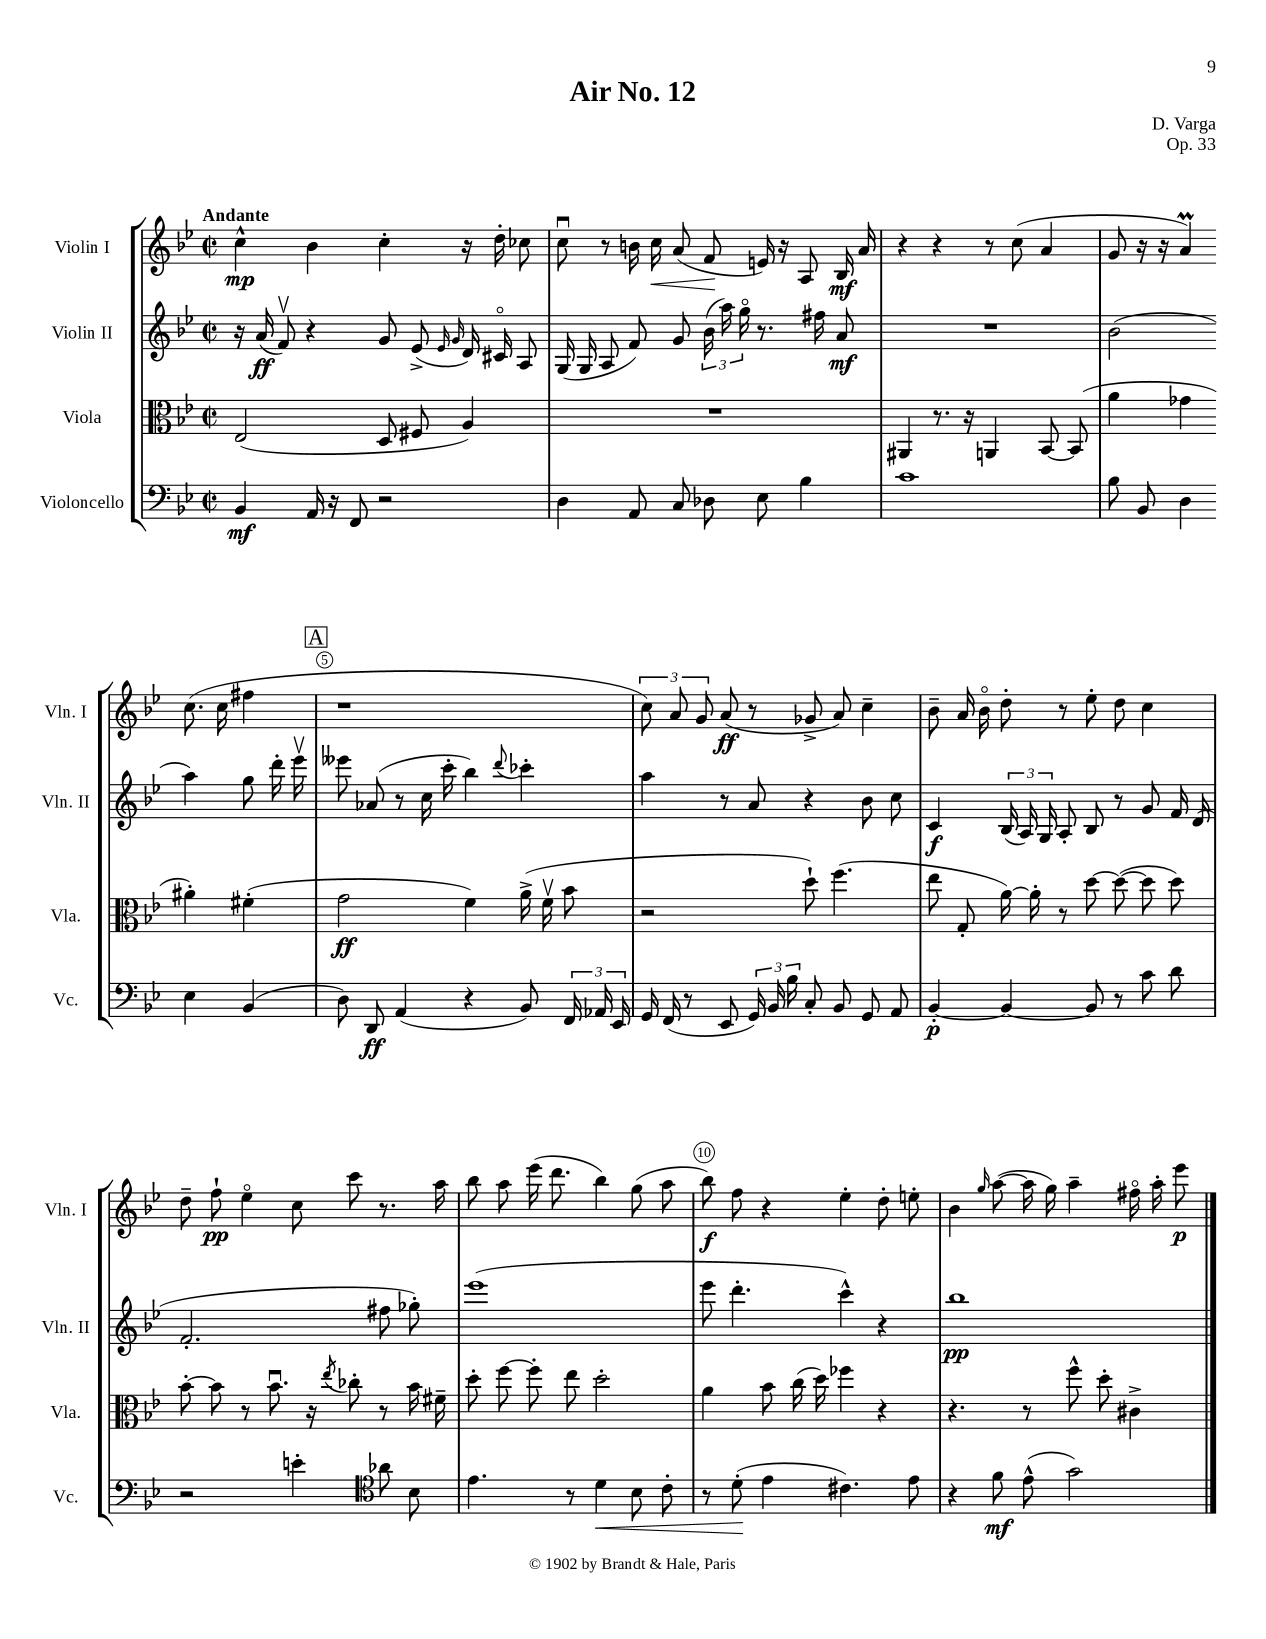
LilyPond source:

\header { title = "Air No. 12" composer = "D. Varga" opus = "Op. 33" }
<<
\new StaffGroup <<
\new Staff = "s0" \with { instrumentName = "Violin I" shortInstrumentName = "Vln. I" } {
    \clef treble \key bes \major \defaultTimeSignature \time 2/2 \tempo "Andante"
    \autoBeamOff c''4-^\mp bes'4 c''4-. r16 d''16-. ces''8 |
    c''8\downbow r8 b'16 c''16\< a'8( f'8\! e'16) r16 a8 bes16\mf a'16 |
    r4 r4 r8 c''8( a'4 |
    g'8 r16 r16 a'4\prall) c''8.( c''16 fis''4 |
    \mark \markup { \box "A" } r1 |
    \tuplet 3/2 { c''8) a'8 g'8 } a'8\ff( r8 ges'8-> a'8) c''4-- |
    bes'8-- a'16 bes'16\flageolet d''8-. r8 ees''8-. d''8 c''4 |
    d''8-- f''8-!\pp ees''4\flageolet c''8 c'''8 r8. a''16 |
    bes''8 a''8 ees'''16( d'''8. bes''4) g''8( a''8 |
    bes''8\f) f''8 r4 ees''4-. d''8-. e''8-. |
    bes'4 \grace { g''16 } a''8~( a''16 g''16) a''4-- fis''16\flageolet a''16-. ees'''8\p \bar "|." |
}
\new Staff = "s1" \with { instrumentName = "Violin II" shortInstrumentName = "Vln. II" } {
    \clef treble \key bes \major \defaultTimeSignature \time 2/2
    \autoBeamOff r16 a'16\ff( f'8\upbow) r4 g'8 ees'8->( \grace { ees'16 g'16 } d'16) cis'16\flageolet a8 |
    g16( g16 a8 f'8) g'8 \tuplet 3/2 { bes'16( a''16) g''16\flageolet } r8. fis''16 a'8\mf |
    R1 |
    bes'2( a''4) g''8 d'''16-. ees'''16\upbow |
    \mark \markup { \box "A" } eeses'''8 aes'8( r8 c''16 c'''16-. bes''4) \appoggiatura { d'''8 } ces'''4-. |
    a''4 r8 a'8 r4 bes'8 c''8 |
    c'4\f \tuplet 3/2 { bes16( a16) g16 } a8-. bes8 r8 g'8 f'16 d'16( |
    f'2.-. fis''8 ges''8-.) |
    ees'''1( |
    ees'''8 d'''4.-. c'''4-^) r4 |
    bes''1\pp \bar "|." |
}
\new Staff = "s2" \with { instrumentName = "Viola" shortInstrumentName = "Vla." } {
    \clef alto \key bes \major \defaultTimeSignature \time 2/2
    \autoBeamOff ees2( d8 fis8 a4) |
    R1 |
    ais,4 r8. r16 a,4 bes,8~ bes,8( |
    a'4 ges'4 ais'4-.) fis'4-.( |
    \mark \markup { \box "A" } g'2\ff f'4) a'16->( f'16\upbow bes'8 |
    r2 d''8-!) f''4.( |
    ees''8 g8-. a'16~) a'16-. r8 d''8~ d''8~( d''8 d''8) |
    bes'8~-. bes'8 r8 bes'8.\downbow r16 \acciaccatura { ees''8 } ces''8-. r8 bes'16 fis'16-- |
    d''8-. f''8~ f''8-. ees''8 d''2-. |
    a'4 bes'8 c''16( d''16) fes''4 r4 |
    r4. r8 f''8-^ d''8-. cis'4-> \bar "|." |
}
\new Staff = "s3" \with { instrumentName = "Violoncello" shortInstrumentName = "Vc." } {
    \clef bass \key bes \major \defaultTimeSignature \time 2/2
    \autoBeamOff bes,4\mf a,16 r16 f,8 r2 |
    d4 a,8 c8 des8 ees8 bes4 |
    c'1 |
    bes8 bes,8 d4 ees4 bes,4( |
    \mark \markup { \box "A" } d8) d,8\ff a,4( r4 bes,8) \tuplet 3/2 { f,16 aes,16 ees,16 } |
    g,16 f,16( r8 ees,8 \tuplet 3/2 { g,16) bes,16 bes16 } c8-. bes,8 g,8 a,8 |
    bes,4~-.\p bes,4~ bes,8 r8 c'8 d'8 |
    r2 e'4-. \clef tenor aes'8 bes8 |
    ees'4. r8 d'4\< bes8 c'8-. |
    r8 d'8-.\!( ees'4 cis'4.) ees'8 |
    r4 f'8\mf ees'8-^( g'2) \bar "|." |
}
>>
>>
\layout { \context { \Score \override BarNumber.break-visibility = ##(#f #t #t) barNumberVisibility = #(every-nth-bar-number-visible 5) \override BarNumber.stencil = #(make-stencil-circler 0.1 0.3 ly:text-interface::print) } }
